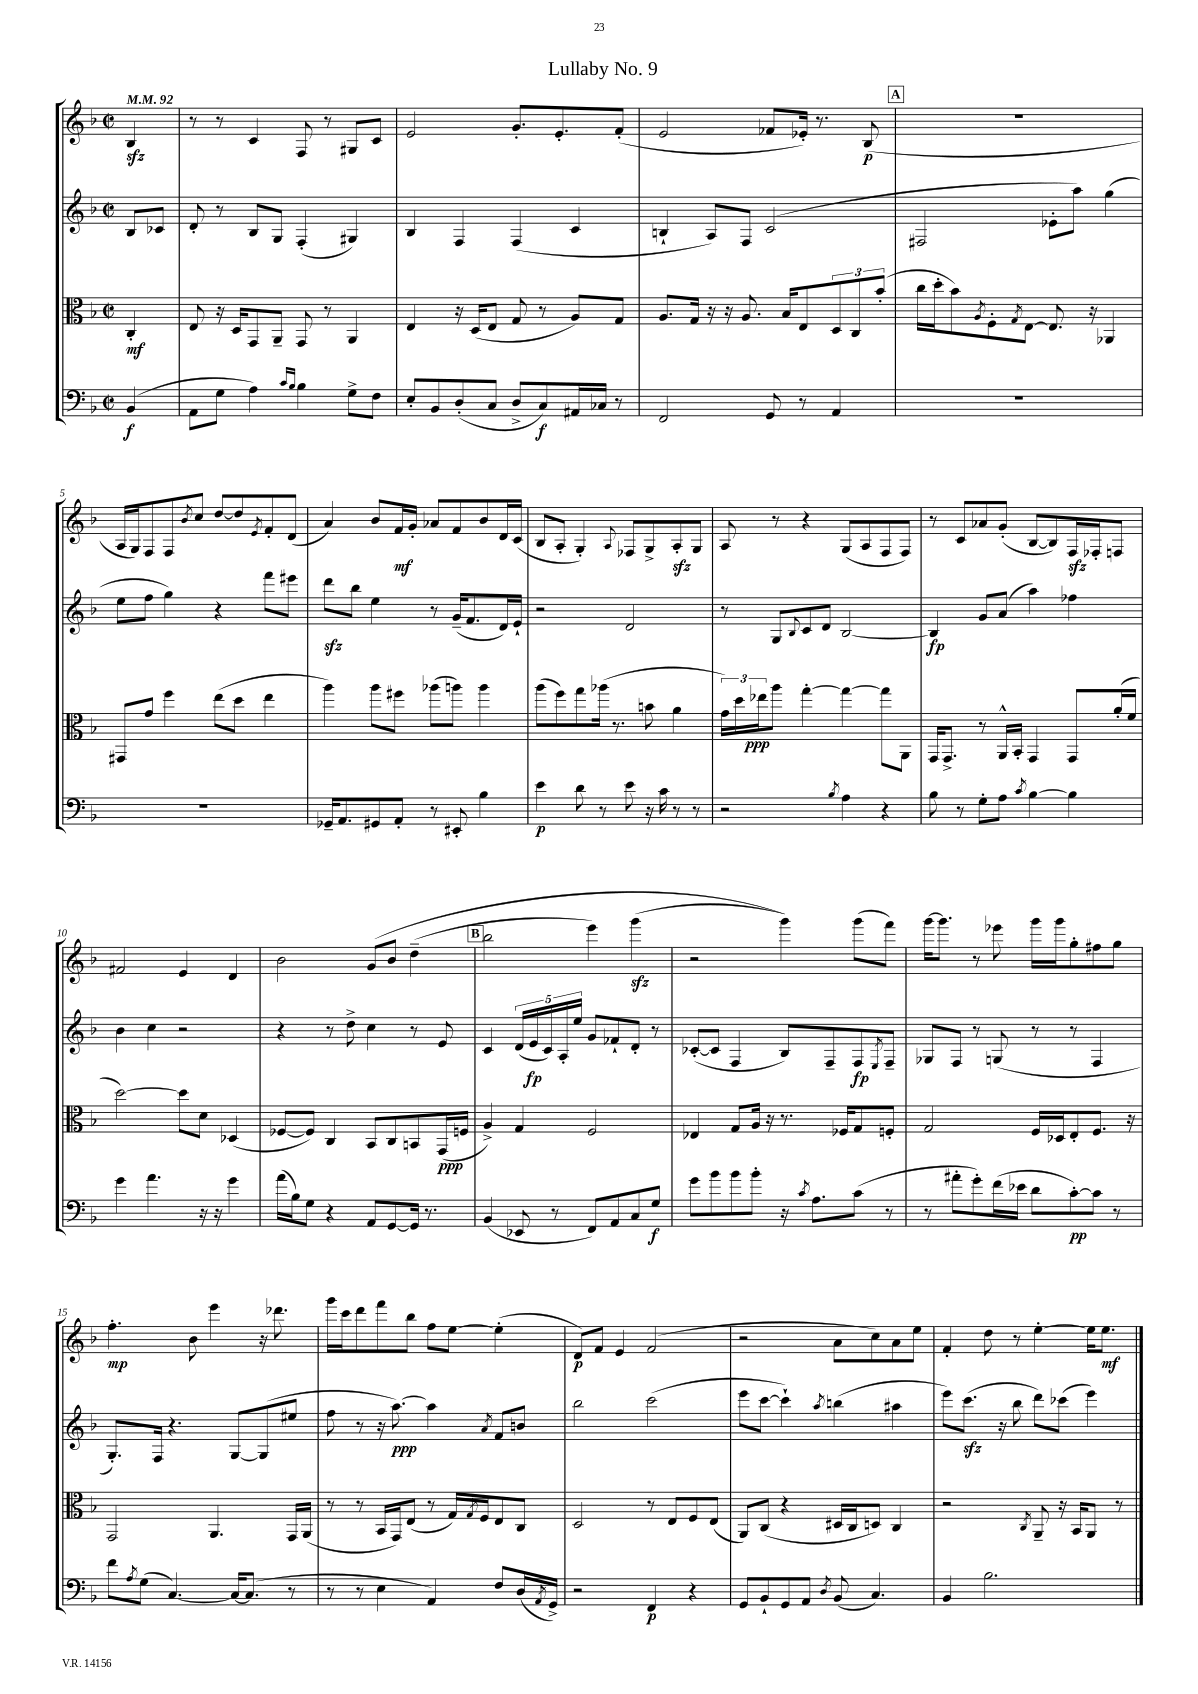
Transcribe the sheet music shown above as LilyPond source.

\header { title = "Lullaby No. 9" }
<<
\new StaffGroup <<
\new Staff = "s0" {
    \clef treble \key f \major \defaultTimeSignature \time 2/2 \partial 4 \tempo 4 = 92
    bes4\sfz |
    r8 r8 c'4 f8 r8 gis8 c'8 |
    e'2 g'8.-. e'8.-. f'8-.( |
    e'2 fes'8 ees'16-.) r8. bes8\p( |
    \mark \markup { \box "A" } R1 |
    a16 g16) f8 f8 \acciaccatura { bes'8 } c''8 d''8~ d''8 \acciaccatura { e'8 } f'8-. d'8( |
    a'4) bes'8 f'16\mf g'16-. aes'8 f'8 bes'8 d'16 c'16( |
    bes8 a8-. g4-.) \appoggiatura { a8 } fes8 g8-> a8-.\sfz g8 |
    a8 r8 r4 g8( a8 f8 f8) |
    r8 c'8 aes'8 g'8-.( bes8~ bes8) f16\sfz fes16-. f8 |
    fis'2 e'4 d'4 |
    bes'2 g'8\( bes'8 d''4--( |
    \mark \markup { \box "B" } bes''2 e'''4) g'''4\sfz( |
    r2 g'''4)\) g'''8( f'''8) |
    g'''16~ g'''8. r8 ees'''8 g'''16 g'''16 g''8-. fis''8 g''8 |
    f''4.-.\mp bes'8 e'''4 r16 des'''8. |
    g'''16 c'''16 d'''8 f'''8 bes''8 f''8 e''8~ e''4-.( |
    d'8\p) f'8 e'4 f'2( |
    r2 a'8 c''8) a'8 e''8 |
    f'4-. d''8 r8 e''4~-. e''16 e''8.\mf \bar "|." |
}
\new Staff = "s1" {
    \clef treble \key f \major \defaultTimeSignature \time 2/2 \partial 4
    bes8 ces'8 |
    d'8-. r8 bes8 g8 f4-.( gis4) |
    bes4 f4 f4( c'4 |
    b4-! a8) f8 c'2( |
    \mark \markup { \box "A" } fis2 ees'8-. a''8) g''4( |
    e''8 f''8 g''4) r4 f'''8 eis'''8 |
    d'''8\sfz bes''8 e''4 r8 g'16--( f'8. d'16) e'16-! |
    r2 d'2 |
    r8 g8 \appoggiatura { bes8 } c'8 d'8 bes2~ |
    bes4\fp g'8 a'8( a''4) fes''4 |
    bes'4 c''4 r2 |
    r4 r8 d''8-> c''4 r8 e'8 |
    \mark \markup { \box "B" } c'4 \tuplet 5/4 { d'16( e'16\fp c'16) a16-. e''16 } g'8 fes'8-! d'8-. r8 |
    ces'8~-.( ces'8 f4 bes8) f8-- f8\fp \acciaccatura { e8 } f8-- |
    ges8 f8 r8 g8( r8 r8 f4 |
    g8.-.) f16 r4. g8~ g8( eis''8 |
    f''8 r8 r16 a''8.~\ppp) a''4 \acciaccatura { a'8 } f'8 b'8 |
    bes''2 c'''2( |
    e'''8 c'''8~ c'''4-!) \acciaccatura { a''8 } b''4( ais''4 |
    e'''8) c'''8.\sfz( r16 bes''8 d'''8) ces'''8( e'''4) \bar "|." |
}
\new Staff = "s2" {
    \clef alto \key f \major \defaultTimeSignature \time 2/2 \partial 4
    c4-.\mf |
    e8 r16 d16 g,8 a,8-- g,8 r8 a,4 |
    e4 r16 d16( e8 g8 r8 a8) g8 |
    a8. g16 r16 r16 a8. bes16 e8 \tuplet 3/2 { d8 c8 bes'8-.( } |
    \mark \markup { \box "A" } c''16 d''16-. bes'8) \acciaccatura { a8 } f8-. \acciaccatura { g8 } e8~ e8. r16 aes,4 |
    gis,8 g'8 f''4 e''8( d''8 e''4 |
    a''4) a''8 fis''8 aes''8( a''8) a''4 |
    a''8( f''8) g''8 aes''16( r8. b'8 a'4 |
    \tuplet 3/2 { g'16) d''16 ees''16\ppp } a''8 g''4~-. g''4~ g''8 a,8 |
    g,16 g,8.-> r8 a,16-^ bes,16-. g,4 g,8 a'16-.( f'16 |
    d''2~) d''8 d'8 des4( |
    fes8~ fes8) c4 bes,8 c8 b,8 g,16\ppp( f16 |
    \mark \markup { \box "B" } a4->) g4 f2 |
    ees4 g8 a16 r16 r8. fes16 g8 f8-. |
    g2 f16 des16 e8-. f8. r16 |
    g,2 a,4. g,16 a,16( |
    r8 r8 bes,16 g,16) e8( r8 g16) \acciaccatura { g8 } f16 e8 c8 |
    d2 r8 e8 f8 e8( |
    a,8) c8( r4 dis16 c16 d8) c4 |
    r2 \acciaccatura { c8 } a,8-- r16 bes,16 a,8 r8 \bar "|." |
}
\new Staff = "s3" {
    \clef bass \key f \major \defaultTimeSignature \time 2/2 \partial 4
    bes,4\f( |
    a,8 g8 a4) \grace { c'16 bes16 } bes4 g8-> f8 |
    e8-. bes,8 d8-.( c8 d8-> c8\f) ais,16 ces16 r8 |
    f,2 g,8 r8 a,4 |
    \mark \markup { \box "A" } R1 |
    R1 |
    ges,16-- a,8. gis,8 a,8-. r8 eis,8-. bes4 |
    e'4\p d'8 r8 e'8 r16 c'16 r8 r8 |
    r2 \acciaccatura { bes8 } a4 r4 |
    bes8 r8 g8-. a8 \acciaccatura { c'8 } bes4~ bes4 |
    g'4 a'4. r16 r16 g'4 |
    a'16( bes16) g8 r4 a,8 g,8~ g,16 r8. |
    \mark \markup { \box "B" } bes,4( ees,8 r8 f,8) a,8 c8 g8\f |
    g'8 bes'8 bes'8 bes'8-. r16 \acciaccatura { c'8 } a8. c'8( r8 |
    r8 ais'8-. g'8-.) f'16( ees'16 d'8 c'8~-.\pp) c'8 r8 |
    f'8 \acciaccatura { a8 } g8( c4.~) c16~ c8.( r8 |
    r8 r8 e4 a,4) f8 d16( \acciaccatura { a,8 } g,16->) |
    r2 f,4\p r4 |
    g,8 bes,8-! g,8 a,8 \acciaccatura { d8 } bes,8( c4.) |
    bes,4 bes2. \bar "|." |
}
>>
>>
